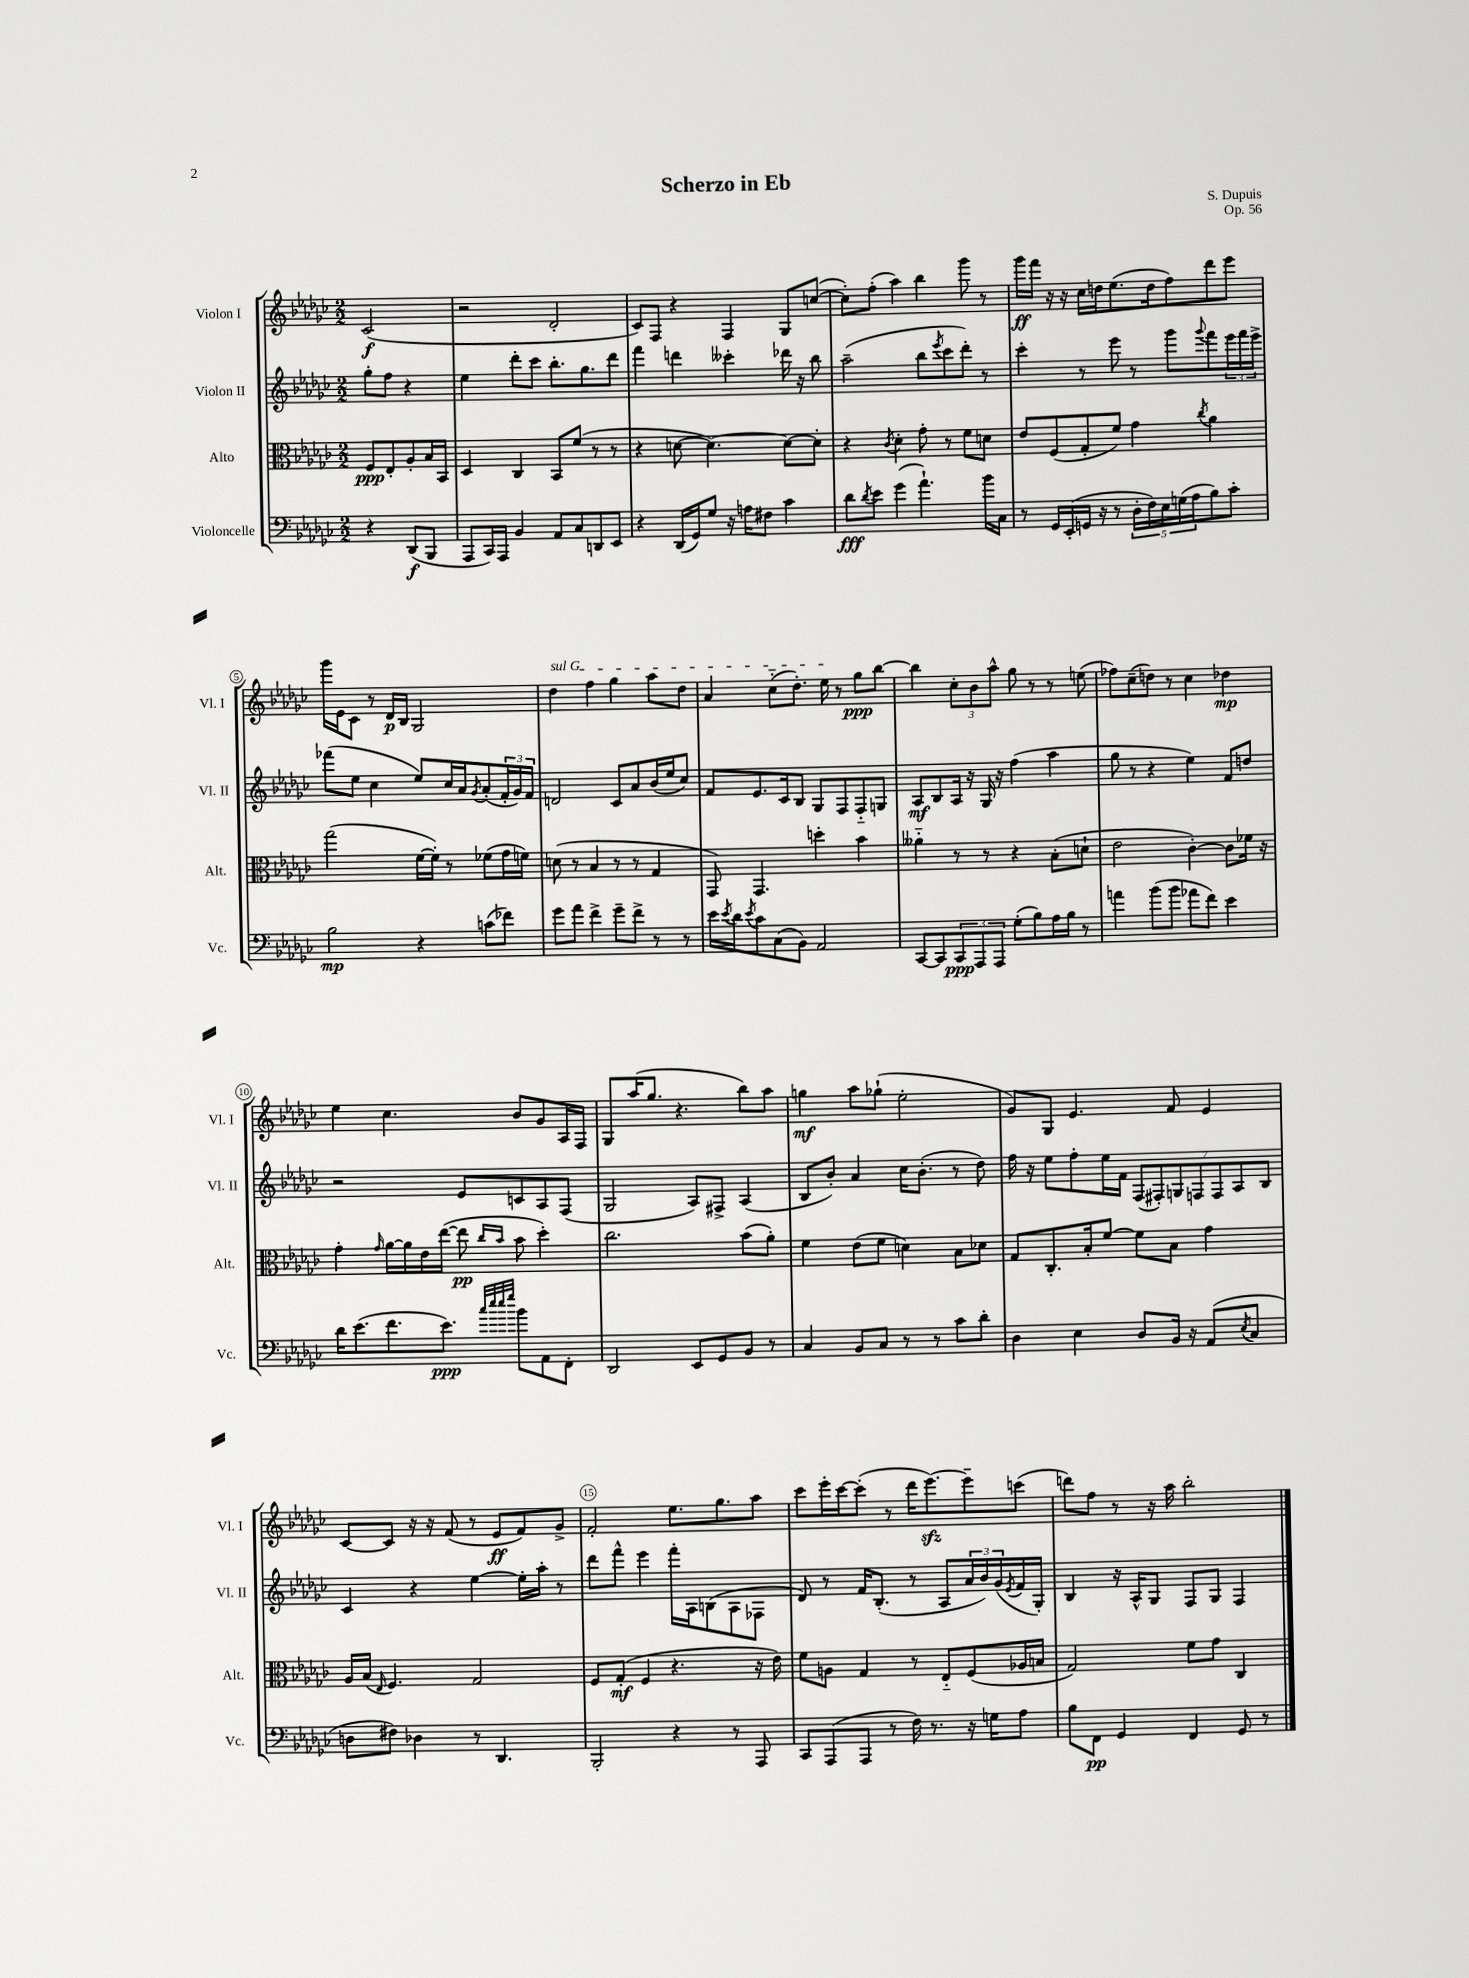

**kern	**kern	**kern	**kern
*staff4	*staff3	*staff2	*staff1
*clefF4	*clefC3	*clefG2	*clefG2
*k[b-e-a-d-g-c-]	*k[b-e-a-d-g-c-]	*k[b-e-a-d-g-c-]	*k[b-e-a-d-g-c-]
*M2/2	*M2/2	*M2/2	*M2/2
4r	8F/L	8gg-'\L	(2c-/
.	8E-'/	8ff\J	.
(8DD-/L	8A-'/	4r	.
8BBB-/J	16B-/L	.	.
.	16BB-/JJ	.	.
=	=	=	=
8AAA-/L	4D-/	4ee-\	2r
16CC-/L)	.	.	.
16AAA-/JJ	.	.	.
4BB-/	4C-/	8ddd-'\L	.
.	.	8ccc-\J	.
8AA-/L	8BB-/L	8.bb-'\L	2d-'/
8C-/	(8f/J	.	.
.	.	8.gg-\	.
8DD/	8r	.	.
8EE-/J	8r	8ddd-\J	.
=	=	=	=
4r	4r	4fff\	8c-/L)
.	.	.	8F/J
(16DD-/LL	[8d\	4ddd\	4r
16GG-/J)	.	.	.
8G-/J	4.d\_)	.	.
16r	.	4ccc--'\	4F/
16A\LK	.	.	.
8F#\J	.	.	.
4c-\	8d\_L	16ddd-\	8G-/L
.	.	16r	.
.	8d'\]J	8bb-\	([8cc/J
=	=	=	=
8d-\L	4r	(2aa-~\	8cc'\]L)
8qd-/	.	.	.
8e-\J	.	.	(8ff'\J
.	8qc-/	.	.
(4g-\	4d-'\	.	4aa-\)
4.a-`\)	8g-'\	8bb-\L	4bb-\
.	.	8qeee-/	.
.	8r	8ccc-\	.
.	8f\L	8ddd-'\J)	8ggg-\
16b-\LL	8d\J	8r	8r
16C-\JJ	.	.	.
=	=	=	=
8r	8e-/L	4ccc-'\	16ggg-\LL
.	.	.	16fff\JJ
16GG-/LL	(8F/	.	16r
(16EE-'/	.	.	16r
16GG/JJ	8G-'/	8r	16cc-\LL
16r	.	.	16dd\J
8r	8f/J)	8eee-\	(8.ee-\
20D-'\LL	4g-\	8r	.
20F\)	.	.	.
.	.	.	16dd\k
20E-\	.	.	.
.	.	8ggg-\L	8ff\)
(20G\	.	.	.
20A-\J	.	.	.
.	8qcc-/	8qqggg-/	.
8B-\)	4a-\	8fff\	8ddd-\
8c-'\J	.	24eee-\L	8eee-\J
.	.	24fff\	.
.	.	24eee-^\JJ	.
=	=	=	=
2B-\	(2gg-\	(8fff-\L	16ggg-\LL
.	.	.	16e-\J
.	.	8ee-\J	8c-\J
.	.	4cc-\	8r
.	.	.	16d-/LL
.	.	.	16B-/JJ
4r	[16f\LL	8ee-/L)	2G-/
.	16f'\]JJ)	.	.
.	8r	16cc-/L	.
.	.	16a-/J	.
.	.	8qg-/	.
(8c\L	(8f-\L	(8a-'/	.
8f-\J)	16g-\L	24f'/L	.
.	.	24g-/)	.
.	16f\JJ)	.	.
.	.	24f/JJ	.
=	=	=	=
8g-\L	(8d\	2d/	4dd-\
8a-\J	8r	.	.
4f^\	4B-/	.	4ff\
8g-~\L	8r	8c-/L	4gg-\
8f^\J	8r	8a-/	.
8r	4G-/	(16b-/L	8aa-\L
.	.	16ee-/J	.
8r	.	8cc-/J)	8dd-\J
=	=	=	=
16e-\LL	8GG-/)	8f/L	4a-/
8qe-/	.	.	.
16d-\J	.	.	.
8qe-/	.	.	.
8c-\	4.GG-/	8.e-/	.
(8C-\	.	.	(8cc-'~\L
.	.	16c-/k	.
8BB-\J)	.	8B-/J	8.dd-'\J)
2AA-/	4dd'\	8G-/L	.
.	.	.	16ee-\
.	.	8F/	8r
.	4b-\	8F'~/	8gg-\L
.	.	8G/J	[8bb-\J
=	=	=	=
[8CC-/L	4a--'~\	8A-/L	4bb-\]
8CC-/]	.	8B-/	.
12CC-/	8r	16A-/Jk	12cc-'\L
.	.	16r	.
12AAA-/	.	.	12b-\
.	8r	16G-/	.
12AAA-/J	.	.	12aa-^^\J
.	.	16r	.
(8G-'\L	4r	(4ff\	8gg-\
8B-\)	.	.	8r
16A-\L	(8B-'\L	4aa-\	8r
16B-\JJ	.	.	.
8r	8d`\J	.	(8ee\
=	=	=	=
4a\	2e-\	8gg-\	8ff-\L)
.	.	8r	(8cc-~\
(8b-\L	.	4r	8dd\J)
8b-\J	.	.	8r
8a-\L	[4c-'\)	4ee-\)	4cc-\
8f\J)	.	.	.
4e-\	8c-\]L	8f/L	4dd-\
.	16f-\Jk	8dd/J	.
.	16r	.	.
=	=	=	=
16d-\LK	4g-'\	2r	4ee-\
(8.e-\	.	.	.
.	16qqg-/	.	.
8.f\	[16a-\LL	.	4.cc-\
.	16a-\]	.	.
.	16e-\	.	.
8.e-\J)	([16ee-\JJ	.	.
.	8ee-\]	8e-/L	.
32qqcc-/LLL	.	.	.
32qqee-/	.	.	.
32qqee-/	16qqcc-/LL	.	.
32qqgg-/JJJ	16qqb-/JJ	.	.
8b-\L	8b-\	8c/	8b-/L
8AA-\	4dd-'\)	8A-/	8g-/
8FF'\J	.	(8F/J	16A-/L
.	.	.	16F/JJ
=	=	=	=
2DD-/	2.cc-\	2G-/	8G-/L
.	.	.	(16aa-/K
.	.	.	8.gg-/J
.	.	.	4.r
8EE-/L	.	8A-/L)	.
8GG-/	.	8F#^/J	.
8BB-/J	(8b-\L	(4A-/	8bb-\L)
8r	8a-'\J)	.	8aa-\J
=	=	=	=
4C-/	4f\	8B-/L	4gg\
.	.	8b-'/J)	.
8BB-/L	(8e-\L	4a-/	8aa-\L
8C-/J	8f\J	.	(8gg-`\J
8r	4d\)	16cc-\LK	2ee-'\
.	.	(8.b-'\J	.
8r	.	.	.
8c-\L	8B-\L	8r	.
8d-'\J	8d-\J	8dd-\)	.
=	=	=	=
4D-\	8G-/L	16ff\	8g-/L)
.	.	16r	.
.	8.C-'/	8ee-\L	8G-/J
4E-\	.	8ff'\	4.e-/
.	16B-'/k	.	.
.	[8f/J	16ee-\L	.
.	.	16f\JJ	.
8D-/L	8f\]L	(14F/L	.
.	.	14F#'/)	.
16BB-/Jk	8B-\J	.	8f/
.	.	14G/	.
16r	.	.	.
.	.	14F/	.
(8AA-/L	4g-\	.	4e-/
.	.	14F/	.
.	.	14A-/	.
8qE-/	.	.	.
8C-/J	.	.	.
.	.	14B-/J	.
=	=	=	=
8D\L	16A-/LL	4c-/	[8c-/L
.	(16B-/JJ	.	.
.	16qqE-/	.	.
8F#\J)	4.F/)	.	8c-/]J
4D-\	.	4r	16r
.	.	.	16r
.	.	.	(8f/
8r	2G-/	[4ee-\	8r
4.DD-/	.	.	8e-/L
.	.	16ee-'\]LL	8f/)
.	.	16aa-'\JJ	.
.	.	8r	8g-^/J
=	=	=	=
2BBB-'/	8F/L	8ddd-\L	2f'/
.	(8G-'/J	8fff^^\J	.
.	4F/	4eee-\	.
4r	4.r	16fff'\LL	8.ee-\L
.	.	16A-\J	.
.	.	(8B\	.
.	.	.	8.gg-\
8r	.	8A-\	.
8AAA-/	16r	8F-\J	8aa-\J
.	16e-\)	.	.
=	=	=	=
8CC-/L	8f\L	8d-/)	8ccc-\L
(8AAA-/	8A\J	8r	16eee-'\L
.	.	.	[16ccc-\J
8AAA-/J	4G-/	16f/LK	(8ccc-'\]J
.	.	(8.B-'/J	.
8r	.	.	8r
16F\)	8r	8r	16ddd-\LK
8.r	.	.	[8.eee-\)
.	8E-'~/L	8A-/L	.
16r	(8F/	24a-/L	8eee-~\]
.	.	24b-/)	.
16G\LK	.	.	.
.	.	(24g-/	.
.	.	8qe-/	.
8A-\J	16A-/L	16f/	(8ccc\J
.	16B/JJ	16G-'/JJ)	.
=	=	=	=
8B-\L	2G-/)	4B-/	8ddd\L)
8FF\J	.	.	8ff\J
4GG-/	.	16r	8r
.	.	16A-^^/LK	.
.	.	8G-/J	16r
.	.	.	16aa-\
4FF/	8f\L	8F/L	2bb-'\
.	8g-\J	8G-/J	.
8GG-/	4C-/	4F/	.
8r	.	.	.
==	==	==	==
*-	*-	*-	*-
